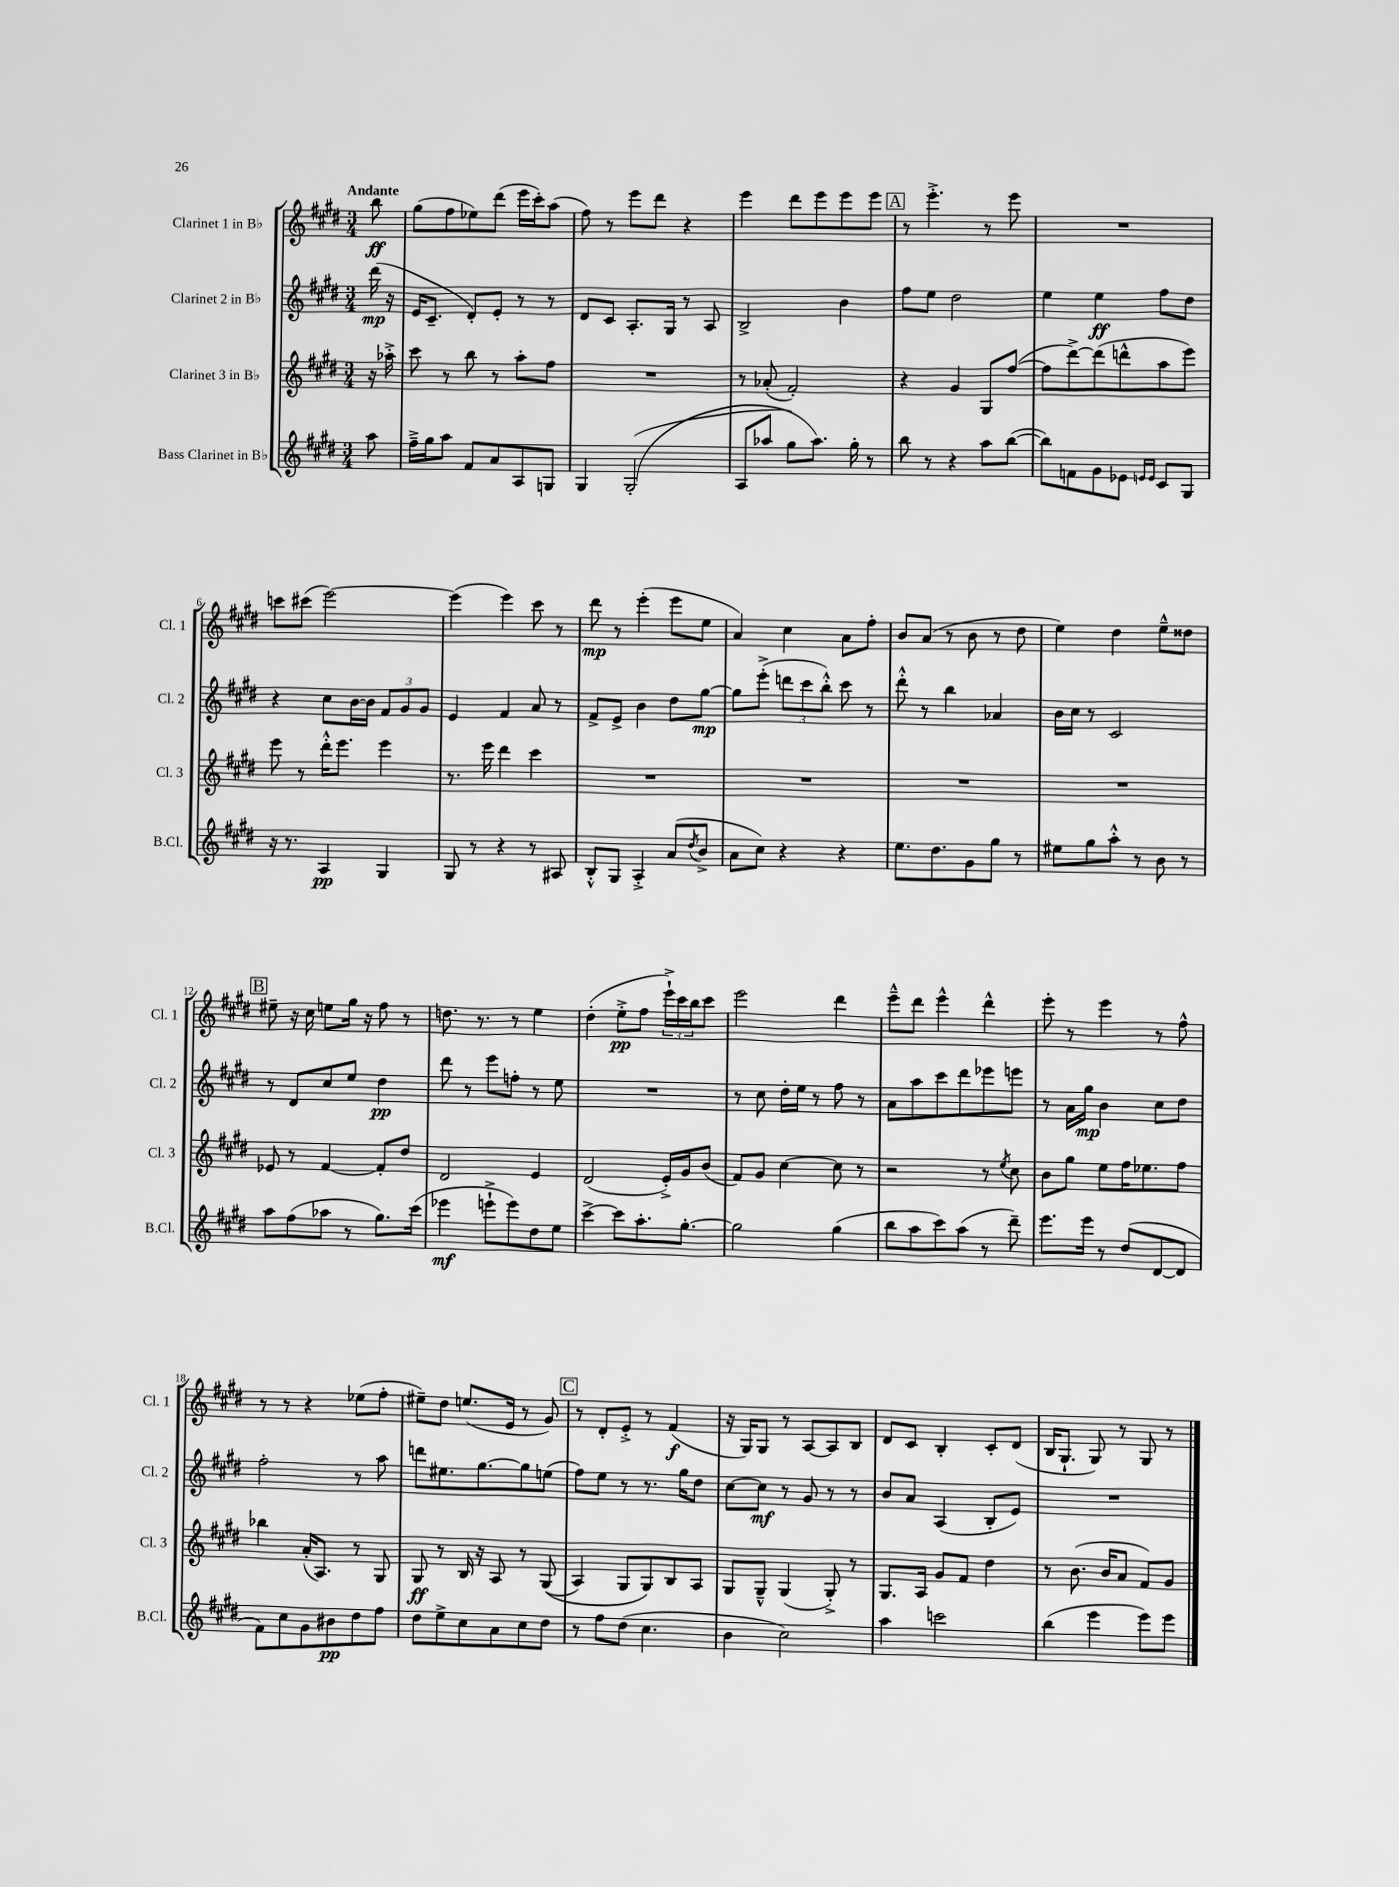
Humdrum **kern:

**kern	**kern	**kern	**kern
*staff4	*staff3	*staff2	*staff1
*clefG2	*clefG2	*clefG2	*clefG2
*k[f#c#g#d#]	*k[f#c#g#d#]	*k[f#c#g#d#]	*k[f#c#g#d#]
*M3/4	*M3/4	*M3/4	*M3/4
8aa	16r	(16ddd#	8bb
.	16aa-'^	16r	.
=	=	=	=
16ff#~^	8ccc#	16e	(8gg#
16gg#	.	8.c#~	.
8aa	8r	.	8ff#
8f#	8bb	8d#')	8ee-)
8a	8r	8e'	(8ddd#
8A	8aa'	8r	16eee
.	.	.	16ccc#')
8G	8ff#	8r	(8aa
=	=	=	=
4G#	2.r	8d#	8ff#)
.	.	8c#	8r
&((2G#'	.	8.A'	8eee
.	.	.	8ddd#
.	.	16G#	.
.	.	8r	4r
.	.	8A	.
=	=	=	=
8A	8r	2B^	4eee
8aa-	(8a-'	.	.
8gg#)	2f#')	.	8ddd#
8.aa-&)	.	.	8eee
.	.	4b	8eee
16gg#'	.	.	.
8r	.	.	8eee
=	=	=	=
8bb	4r	8ff#	8r
8r	.	8ee	4.eee'^
4r	4g#	2dd#	.
8aa	8G#	.	8r
([8bb	([8ff#	.	8eee
=	=	=	=
8bb])	8ff#]	4ee	2.r
8f	[8ddd#^)	.	.
8g#	(8ddd#]	4ee	.
8e-	8ddd^^	.	.
16qqe	.	.	.
16qqe	.	.	.
8c#	8aa	8ff#	.
8G#	8eee)	8dd#	.
=	=	=	=
16r	8eee	4r	8ccc
8.r	.	.	.
.	8r	.	(8ccc#
4A	16ddd#'^^	8cc#	[2eee)
.	8.eee	.	.
.	.	[16b	.
.	.	16b]	.
4G#	4eee	12f#	.
.	.	12g#	.
.	.	12g#	.
=	=	=	=
8G#	8.r	4e	(4eee]
8r	.	.	.
.	16eee	.	.
4r	4ddd#	4f#	4eee)
8r	4ccc#	8a	8ccc#
8A#	.	8r	8r
=	=	=	=
8B'^^	2.r	8f#^	8ddd#
8G#	.	8e^	8r
4A'^	.	4b	(4eee'
(8a	.	8dd#	8eee
8qdd#	.	.	.
8b^	.	[8gg#	8ee
=	=	=	=
8a	2.r	8gg#]	4a)
8cc#)	.	(8eee'^	.
4r	.	12ddd	4cc#
.	.	12ccc#	.
.	.	12bb'^^)	.
4r	.	8ccc#	8a
.	.	8r	8ff#'
=	=	=	=
8.ee	2.r	8ddd#'^^	8b
.	.	8r	(8a
8.dd#	.	.	.
.	.	4bb	8r
8g#	.	.	8b
8gg#	.	4a-	8r
8r	.	.	8dd#
=	=	=	=
8ee#	2.r	16b	4ee)
.	.	16cc#	.
8gg#	.	8r	.
8aa'^^	.	2c#	4dd#
8r	.	.	.
8b	.	.	8ee~^^
8r	.	.	8dd##
=	=	=	=
8aa	8e-	8r	8ee#~
(8ff#	8r	8d#	16r
.	.	.	16cc#
8aa-	[4f#	8cc#	8ee
8r	.	8ee	16gg#
.	.	.	16r
8.gg#)	8f#']	4dd#	8ff#
.	8dd#	.	8r
(16ccc#	.	.	.
=	=	=	=
4eee-	2d#	8ddd#	8.dd
.	.	8r	.
.	.	.	8.r
8eee`^	.	8eee	.
8eee)	.	8ff'	8r
8dd#	4e	8r	4ee
8ee	.	8ee	.
=	=	=	=
[4ccc#^	(2d#	2.r	(4dd#'
8ccc#]	.	.	8ee'^
8.aa'	.	.	8ff#
.	16e'^)	.	24eee`^)
.	.	.	24ccc#
[8.gg#'	16g#	.	.
.	.	.	24bb
.	(8b	.	8ccc#
=	=	=	=
2gg#]	8f#)	8r	2eee
.	8g#	8cc#	.
.	[4cc#	16dd#'	.
.	.	16ee	.
.	.	8r	.
(4gg#	8cc#]	8ff#	4ddd#
.	8r	8r	.
=	=	=	=
8bb	2r	8a	8eee~^^
8aa	.	8aa	8ddd#
8ccc#)	.	8ccc#	4eee^^
(8aa	.	8ddd#	.
8r	8r	8eee-	4ddd#^^
.	8qee	.	.
8ddd#~)	8cc#	8eee	.
=	=	=	=
8.eee	8b	8r	8eee'
.	8gg#	16a	8r
16eee	.	16gg#	.
8r	8ee	4b	4eee
(8dd#	16ff#	.	.
.	8.ee-	.	.
[8d#	.	8cc#	8r
8d#]	8ff#	8dd#	8ff#^^
=	=	=	=
8f#)	4bb-	2ff#'	8r
8cc#	.	.	8r
8g#	(16a'	.	4r
.	8.A)	.	.
8b#	.	.	.
8dd#	8r	8r	(8ee-
8ff#	8G#	8aa	8ff#'
=	=	=	=
8dd#	8G#	8ddd	8ee#~)
8ee^	8r	8.ee#	8dd#
8cc#	16B	.	(8.ee
.	16r	[8.gg#	.
8a	8A	.	.
.	.	.	16e
8cc#	8r	8gg#]	8r
8dd#	&((8G#	(8ee	8g#)
=	=	=	=
8r	4A)	8ff#)	8r
8ff#	.	8ee	8d#'
(8dd#	8G#	8r	8e'^
4.cc#	8G#&)	8.r	8r
.	8B	.	(4f#
.	.	16gg#	.
.	8A	8dd#	.
=	=	=	=
4b	8G#	[8cc#	16r
.	.	.	16G#)
.	8G#~^^	8cc#]	8G#
2cc#)	(4G#	8r	8r
.	.	8g#	[8A
.	8G#'^)	8r	8A]
.	8r	8r	8B
=	=	=	=
4aa	8.G#	8b	8d#
.	.	8a	8c#
.	16A	.	.
2ccc	8g#	(4A	4B'
.	8f#	.	.
.	4dd#	8B'	8c#'
.	.	8e)	(8d#
=	=	=	=
(4bb	8r	2.r	16B
.	.	.	8.G#`
.	(8.b	.	.
4eee	.	.	8G#)
.	16b	.	.
.	8a	.	8r
8eee)	8f#)	.	8G#
8eee	8g#	.	8r
==	==	==	==
*-	*-	*-	*-
